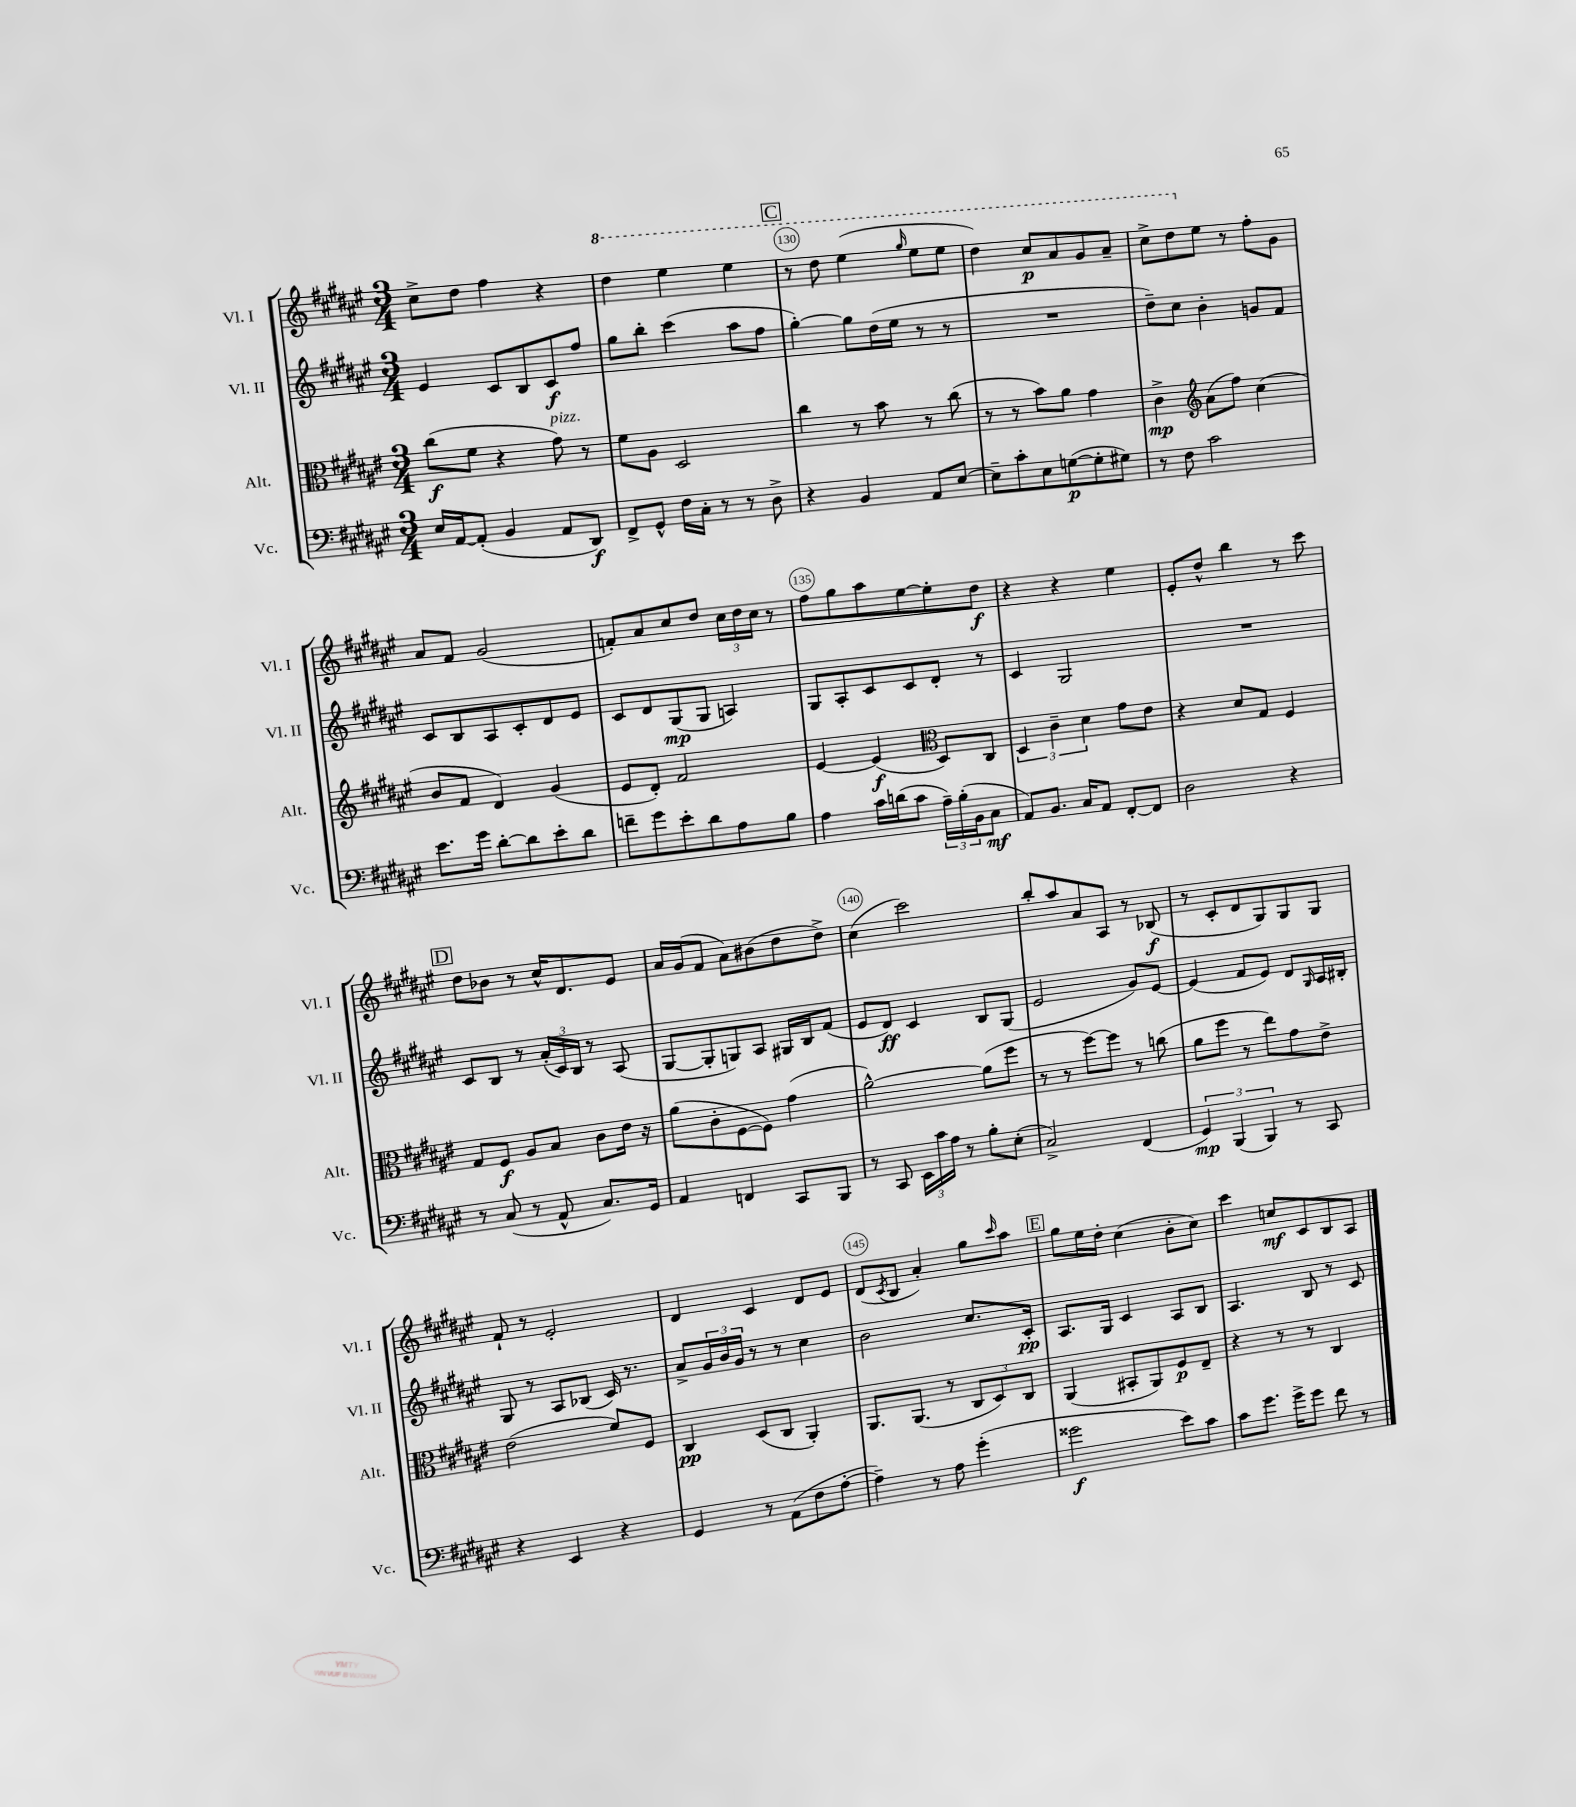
<<
\new StaffGroup <<
\new Staff = "s0" \with { instrumentName = "Vl. I" shortInstrumentName = "Vl. I" } {
    \clef treble \key fis \major \numericTimeSignature \time 3/4
    cis''8-> dis''8 fis''4 r4 |
    \ottava #1 dis'''4 eis'''4 eis'''4 |
    \mark \markup { \box "C" } r8 dis'''8 eis'''4( \grace { gis'''16 } eis'''8 eis'''8 |
    dis'''4) cis'''8\p ais''8 gis''8 ais''8-- |
    cis'''8-> dis'''8 \ottava #0 eis''8 r8 fis''8-. gis'8 |
    ais'8 fis'8 gis'2( |
    f'8-.) ais'8 cis''8 dis''8 \tuplet 3/2 { cis''16 dis''16 cis''16 } r8 |
    fis''8 gis''8 ais''8 eis''8~ eis''8-. dis''8\f |
    r4 r4 eis''4 |
    eis'8-. dis''8-^ b''4 r8 cis'''8 |
    \mark \markup { \box "D" } dis''8 bes'8 r8 cis''16-^ dis'8. eis'8 |
    ais'16 gis'16( fis'8 ais'8) bis'8( dis''8 dis''8->) |
    cis''4( cis'''2) |
    b''8-. ais''8 ais'8 ais8 r8 bes8\f( |
    r8 cis'8-. dis'8 gis8) gis8 gis8 |
    fis'8-! r8 eis'2-. |
    dis'4 cis'4 dis'8 eis'8 |
    dis'8( \acciaccatura { cis'8 } b8 ais'4-.) gis''8 \grace { cis'''16 } ais''8 |
    \mark \markup { \box "E" } gis''8 eis''16 dis''16-. cis''4( b'8-. cis''8) |
    cis'''4 c''8\mf cis'8 b8 ais8 \bar "|." |
}
\new Staff = "s1" \with { instrumentName = "Vl. II" shortInstrumentName = "Vl. II" } {
    \clef treble \key fis \major \numericTimeSignature \time 3/4
    eis'4 cis'8 b8 cis'8\f fis''8 |
    gis''8 b''8-. cis'''4( ais''8 fis''8 |
    \mark \markup { \box "C" } gis''4~-.) gis''8 dis''16( eis''16 r8 r8 |
    R2. |
    dis''8--) cis''8 b'4-. g'8 fis'8 |
    cis'8 b8 ais8 cis'8-. dis'8 eis'8 |
    cis'8 dis'8 gis8\mp( gis8 a4) |
    gis8 ais8-. cis'8 cis'8 dis'8-. r8 |
    cis'4 gis2 |
    R2. |
    \mark \markup { \box "D" } cis'8 b8 r8 \tuplet 3/2 { ais'16-.( cis'16) b16 } r8 ais8( |
    gis8~ gis8-. g8) ais8 gis16 b16 fis'8( |
    eis'8 dis'8\ff) cis'4 b8 gis8( |
    eis'2 gis'8) eis'8~ |
    eis'4( fis'8 eis'8) dis'8 \grace { gis16 } ais16 bis16-. |
    gis8 r8 ais8 bes8( cis'16) r8. |
    ais'8-> \tuplet 3/2 { gis'16 b'16 gis'16 } r8 r8 cis''4 |
    b'2 cis''8. cis'16-.\pp |
    \mark \markup { \box "E" } ais8. gis16 cis'4 ais8 b8 |
    ais4. b8 r8 cis'8 \bar "|." |
}
\new Staff = "s2" \with { instrumentName = "Alt." shortInstrumentName = "Alt." } {
    \clef alto \key fis \major \numericTimeSignature \time 3/4
    cis''8\f( fis'8 r4 gis'8^\markup { \italic "pizz." }) r8 |
    fis'8 ais8 dis2 |
    \mark \markup { \box "C" } cis''4 r8 b'8 r8 cis''8( |
    r8 r8 b'8) ais'8 gis'4 |
    cis'4->\mp \clef treble ais'8( fis''8) cis''4( |
    b'8 fis'8 dis'4) gis'4( |
    eis'8 dis'8-.) fis'2 |
    eis'4~ eis'4\f( \clef alto dis8) cis8 |
    \tuplet 3/2 { dis4 cis'4-- dis'4 } gis'8 eis'8 |
    r4 dis'8 gis8 fis4 |
    \mark \markup { \box "D" } gis8 fis8\f ais8 b8 cis'8 eis'16 r16 |
    ais'8( cis'8-. fis8~ fis8) gis'4( |
    ais'2~-^) ais'8( fis''8 |
    r8 r8 fis''8~) fis''8 r8 c''8( |
    ais'8 fis''8 r8 eis''8) gis'8 eis'8-> |
    eis'2( fis'8) fis8 |
    cis4\pp dis8( cis8 ais,4-.) |
    ais,8. ais,8.( r8 \tuplet 3/2 { cis8 dis8) cis8 } |
    \mark \markup { \box "E" } ais,4( bis,8-. ais,8) fis8\p eis8-- |
    r4 r8 r8 cis4 \bar "|." |
}
\new Staff = "s3" \with { instrumentName = "Vc." shortInstrumentName = "Vc." } {
    \clef bass \key fis \major \numericTimeSignature \time 3/4
    eis16 ais,16~ ais,8-.( b,4 ais,8 dis,8\f) |
    fis,8-> gis,8-^ fis16 cis16-. r8 r8 dis8-> |
    \mark \markup { \box "C" } r4 b,4 ais,8 eis8~ |
    eis8-- cis'8-. eis8 g8~\p( g8-. gis8) |
    r8 fis8 cis'2 |
    eis'8. gis'16 dis'8~-. dis'8 eis'8-. dis'8 |
    f'8-- gis'8 eis'8-. dis'8 ais8 b8 |
    ais4 cis'16 d'16( cis'8 \tuplet 3/2 { ais16--) b16-.( b,16 } cis8\mf |
    ais,8) b,8. cis16 ais,8 fis,8~-. fis,8 |
    dis2 r4 |
    \mark \markup { \box "D" } r8 cis8( r8 ais,8-^ cis8.) gis,16 |
    ais,4 f,4 cis,8 b,,8 |
    r8 cis,8 \tuplet 3/2 { eis,16 cis'16 ais16 } r8 b8-. eis8-.( |
    cis2->) fis,4( |
    \tuplet 3/2 { gis,4\mp) b,,4( b,,4) } r8 cis,8 |
    r4 eis,4 r4 |
    gis,4 r8 ais,8( fis8 ais8~-. |
    ais4--) r8 ais8 gis'4-.( |
    \mark \markup { \box "E" } gisis'2\f eis'8) cis'8 |
    cis'8 gis'8. gis'16-> gis'8 fis'8 r8 \bar "|." |
}
>>
>>
\layout { \context { \Score currentBarNumber = #128 \override BarNumber.break-visibility = ##(#f #t #t) barNumberVisibility = #(every-nth-bar-number-visible 5) \override BarNumber.stencil = #(make-stencil-circler 0.1 0.3 ly:text-interface::print) } }
